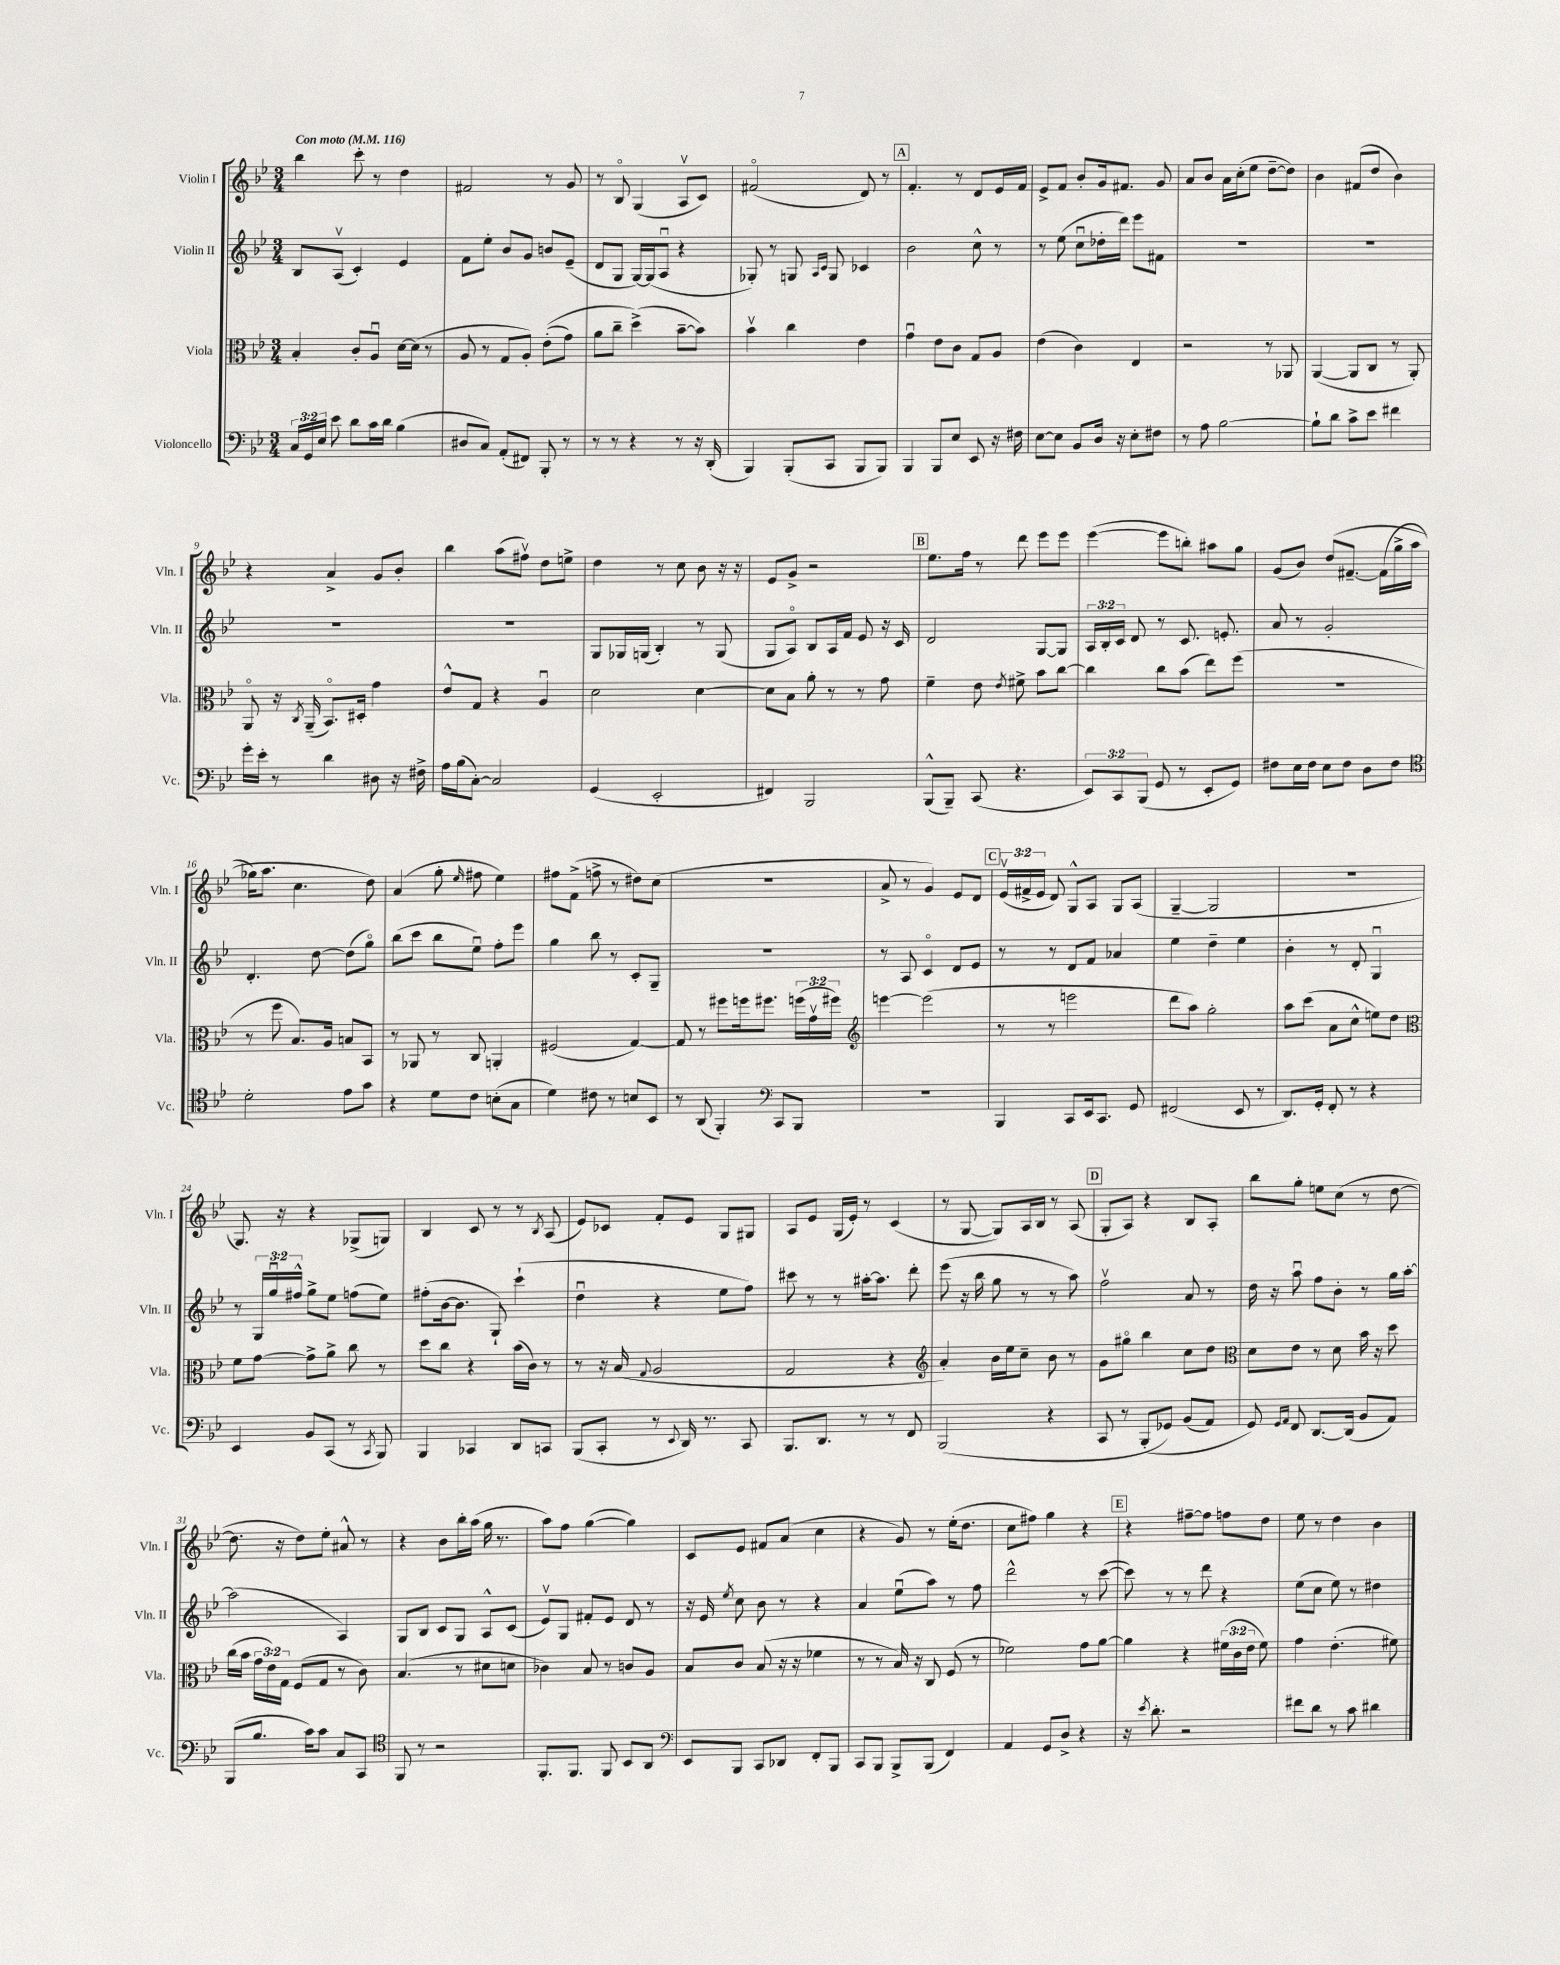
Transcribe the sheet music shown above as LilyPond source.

<<
\new StaffGroup <<
\new Staff = "s0" \with { instrumentName = "Violin I" shortInstrumentName = "Vln. I" } {
    \clef treble \key bes \major \numericTimeSignature \time 3/4 \override Staff.TupletNumber.text = #tuplet-number::calc-fraction-text \tempo "Con moto" 4 = 116
    \autoBeamOff bes''4 c'''8-. r8 d''4 |
    fis'2 r8 g'8 |
    r8 bes8\flageolet g4( a8[\upbow c'8]) |
    fis'2\flageolet( d'8) r8 |
    \mark \markup { \box "A" } f'4.-. r8 d'8[ ees'16 f'16] |
    ees'8[-> f'8] bes'8[-. g'16 fis'8.] g'8 |
    a'8[ bes'8] a'16[ c''16-.( ees''8] d''8[~-- d''8]) |
    bes'4 fis'8[( d''8] bes'4) |
    r4 a'4-> g'8[ bes'8]-. |
    bes''4 a''8[( fis''8]\upbow) d''8[ e''8]-> |
    d''4 r8 c''8 bes'8 r16 r16 |
    ees'8[ g'8]-> r2 |
    \mark \markup { \box "B" } ees''8.[ f''16] r8 d'''8 ees'''8[ ees'''8] |
    ees'''4~( ees'''8[ b''8]-.) ais''8[ g''8] |
    g'8[( bes'8]) d''8[\( fis'8.]~-- fis'16[( g''16-> a''16] |
    ges''16[) a''8.] c''4. d''8\) |
    a'4( g''8-. \grace { ees''16 } fis''8 ees''4) |
    fis''8[ f'8]->( f''8-> r8 dis''8[) c''8]( |
    R2. |
    a'8-> r8 g'4) ees'8[ d'8] |
    \mark \markup { \box "C" } \tuplet 3/2 { ees'16[\upbow( fis'16-> ees'16] } d'8) g8[-^ a8] g8[ a8]( |
    g4~-- g2 |
    R2. |
    g8.) r16 r4 ges8[->( g8]) |
    bes4 c'8 r8 r8 \acciaccatura { bes8 } a8( |
    ees'8[) ces'8] f'8[-. ees'8] g8[ gis8] |
    a8[ ees'8] g16[( ees'16]-.) r8 c'4( |
    r8 g8~ g8[) a16 bes16] r8 a8( |
    \mark \markup { \box "D" } g8[-. a8]) r4 bes8[ a8]-. |
    bes''8[ g''8]-. e''8[ c''8]( r8 d''8~ |
    d''8. r16 d''8[) ees''8]-. ais'8-^ r8 |
    r4 bes'8[ bes''16-. a''16]( g''16 r8. |
    a''8[) f''8] g''4~( g''4) |
    c'8[ ees'8] fis'8[ a'8]( c''4 |
    r4 g'8) r8 ees''16[-.( d''8.] |
    c''8[ fis''8]) g''4 r4 |
    \mark \markup { \box "E" } r4 fis''8[~-- fis''8] f''8[ d''8] |
    ees''8 r8 d''4 bes'4 \bar "|." |
}
\new Staff = "s1" \with { instrumentName = "Violin II" shortInstrumentName = "Vln. II" } {
    \clef treble \key bes \major \numericTimeSignature \time 3/4 \override Staff.TupletNumber.text = #tuplet-number::calc-fraction-text
    \autoBeamOff bes8[ a8]\upbow( c'4-.) ees'4 |
    f'8[ ees''8]-. bes'8[ g'8] b'8[ ees'8]--( |
    d'8[ g8] g16[~) g16( a8]\downbow r4 |
    ges8-.) r8 g8 \grace { a16[ c'16] } g8 ces'4 |
    \mark \markup { \box "A" } bes'2 c''8-^ r8 |
    r8 ees''8( c''8[\downbow des''16-. d'''16]) ees'''8[ fis'8] |
    R2. |
    R2. |
    R2. |
    R2. |
    g8[ ges16 g16]( bes4-.) r8 g8( |
    g8[ a8]\flageolet) bes8[ a16 f'16] ees'8 r16 c'16 |
    \mark \markup { \box "B" } d'2 g8[~ g8] |
    \tuplet 3/2 { a16[ bes16-. c'16] } d'8 r8 c'8. e'8.-. |
    a'8 r8 g'2-. |
    d'4.-. d''8~ d''8[( g''8]\flageolet) |
    bes''8[( c'''8] bes''8[ ees''8]\downbow) f''8[-. ees'''8] |
    g''4 bes''8 r8 c'8[-. g8]-- |
    R2. |
    r8 a8 c'4\flageolet d'8[ ees'8] |
    \mark \markup { \box "C" } r8 r8 d'8[ f'8] aes'4 |
    ees''4 d''4-- ees''4 |
    bes'4-. r8 d'8-. g4\downbow |
    r8 \tuplet 3/2 { g16[ g''16\downbow fis''16]-^ } g''8[-> ees''8] f''8[( ees''8]) |
    fis''8[-.( bes'16~ bes'8.] g8-!) c'''4-!( |
    d''4\downbow r4 ees''8[ f''8]) |
    cis'''8 r8 r8 ais''16[~-. ais''8.] d'''8-. |
    ees'''8( r16 bes''16 g''8 r8 r8 a''8) |
    \mark \markup { \box "D" } f''2\upbow a'8 r8 |
    d''16 r16 a''8\downbow f''8[ bes'8]-. r8 g''16[ a''16]~-. |
    a''2( a4) |
    g8[ bes8] c'8[ g8] a8[-^ c'8]( |
    ees'8[\upbow) g8] fis'8[-. ees'8] d'8 r8 |
    r16 ees'16 \acciaccatura { ees''8 } c''8 bes'8 r8 r4 |
    a'4 ees''8[\downbow( a''8]) r8 f''8 |
    d'''2-^ r8 c'''8~( |
    \mark \markup { \box "E" } c'''8) r8 r8 d'''8 r4 |
    ees''8[( c''8] ees''8) r8 dis''4 \bar "|." |
}
\new Staff = "s2" \with { instrumentName = "Viola" shortInstrumentName = "Vla." } {
    \clef alto \key bes \major \numericTimeSignature \time 3/4 \override Staff.TupletNumber.text = #tuplet-number::calc-fraction-text
    \autoBeamOff bes4-. c'8[-. a8]\downbow d'16[~ d'16]( r8 |
    a8 r8 g8[ a8]-.) ees'8[-.(\( g'8]) |
    a'8[ c''8]-- d''4->(\) bes'8[~-- bes'8]) |
    bes'4\upbow c''4 ees'4 |
    \mark \markup { \box "A" } g'4\downbow ees'8[ c'8] g8[ a8] |
    ees'4( c'4) ees4 |
    r2 r8 aes,8 |
    a,4~( a,8[ c8] r8 a,8-.) |
    a,8\flageolet r16 \acciaccatura { c8 } a,16--( bes,8.[\flageolet) dis16]-. g'4 |
    ees'8[-^ g8] r4 a4\downbow |
    d'2 d'4~ |
    d'8[ bes8] a'8-. r8 r8 g'8 |
    \mark \markup { \box "B" } f'4-- ees'8 \acciaccatura { ees'8 } fis'8-> bes'8[ c''8]~ |
    c''4 c''8[ bes'8]( ees''8[) f''8]( |
    R2. |
    r8 f''8 bes8.[) a16] b8[ bes,8] |
    r8 aes,8 r8 c8 a,4-. |
    fis2( g4~) |
    g8 r8 fis''8[ f''16 fis''8.] \tuplet 3/2 { f''16[( g'16\upbow fis''16]) } |
    \clef treble e'''4~ e'''2( |
    \mark \markup { \box "C" } r8 r8 e'''2 |
    d'''8[ a''8]) g''2-. |
    a''8[ c'''8]( a'8[ c''8]-^ e''8[) d''8] |
    \clef alto f'8[ g'8]~ g'8[-> a'8]-> c''8 r8 |
    d''8[ c''8] r4 bes'16[( c'16]) r8 |
    r8 r16 bes16( \appoggiatura { g8 } a2 |
    g2 r4 |
    \clef treble a'4-.) bes'16[ ees''16 c''8]-- bes'8 r8 |
    \mark \markup { \box "D" } g'8[ gis''8]\flageolet bes''4 c''8[ d''8] |
    \clef alto d'8[ ees'8] r8 d'8 bes'16 r16 d''8 |
    c''16[( bes'16] \tuplet 3/2 { g'16[ ees'16) g16] } f8[( g8] r8 c'8) |
    bes4.( r8 dis'8[ d'8] |
    ces'4) bes8 r8 c'8[ a8] |
    bes8[ c'8] bes8( r16 r16 fes'4 |
    r8 r8 bes16) r16 c8 f8( r8 |
    fes'2) g'8[ a'8]~ |
    \mark \markup { \box "E" } a'4 r4 \tuplet 3/2 { fis'16[( c'16 ees'16] } fis'8) |
    g'4 ees'4.-.( fis'8) \bar "|." |
}
\new Staff = "s3" \with { instrumentName = "Violoncello" shortInstrumentName = "Vc." } {
    \clef bass \key bes \major \numericTimeSignature \time 3/4 \override Staff.TupletNumber.text = #tuplet-number::calc-fraction-text
    \autoBeamOff \tuplet 3/2 { c16[ g,16 ees16] } ees'8 d'8[ c'16 d'16] bes4( |
    dis8[ c8]) a,8[-.( fis,8]) bes,,8-. r8 |
    r8 r8 r4 r8 r16 d,16-.( |
    bes,,4) bes,,8[-.( c,8] bes,,8[ bes,,8]) |
    \mark \markup { \box "A" } bes,,4 bes,,8[ ees8] ees,8 r16 fis16 |
    ees8[~ ees8] bes,8[ d16] r16 ees8[-. fis8] |
    r8 a8 bes2~ |
    bes8[-! d'8] c'8[-> ees'8] fis'4 |
    g'16[-. ees'16]-. r8 d'4 dis8 r16 fis16-> |
    a16[ bes16( c8]~-.) c2 |
    g,4( ees,2-. |
    fis,4) bes,,2 |
    \mark \markup { \box "B" } bes,,8[-^( bes,,8]--) c,8( r4. |
    \tuplet 3/2 { ees,8[) c,8 bes,,8]( } g,8 r8 ees,8[-. g,8]) |
    fis8[ ees16 fis16] ees8[ fis8] d8[ fis8] |
    \clef tenor d'2-. ees'8[ g'8] |
    r4 d'8[ c'8] b8[-.( g8] |
    d'4) cis'8 r8 b8[ bes,8] |
    r8 a,8( f,4-.) \clef bass c,8[ bes,,8] |
    R2. |
    \mark \markup { \box "C" } bes,,4 c,8[ ees,16 c,8.] g,8 |
    fis,2( ees,8 r8 |
    d,8.[) g,16]-. f,8-. r8 r4 |
    ees,4 bes,8[ c,8]( r8 \acciaccatura { c,8 } bes,,8) |
    bes,,4 ces,4 d,8[ c,8] |
    bes,,8[( c,8]-. r8 \appoggiatura { ees,8 } d,16) r8. c,8 |
    bes,,8.[ d,8.] r8 r8 f,8 |
    bes,,2( r4 |
    \mark \markup { \box "D" } c,8 r8 bes,,8[-.\( ges,8]) bes,8[( a,8]) |
    g,8\) \grace { g,16[ a,16] } f,8 d,8.[~ d,16]( bes,8[ a,8]) |
    bes,,8[( bes8.] c'16[) c'8] c8[ c,8] |
    \clef tenor f,8 r8 r2 |
    f,8.[-. f,8.] f,8 bes,8[ a,8] |
    \clef bass ees,8[ bes,,8] c,8[ des,8] f,8[-. bes,,8] |
    c,8[ bes,,8] bes,,8[-> bes,,8]( f,4) |
    a,4 g,8[ d8]-> r4 |
    \mark \markup { \box "E" } r16 \acciaccatura { ees'8 } d'8.-. r2 |
    fis'8[ d'8] r8 c'8 dis'4 \bar "|." |
}
>>
>>
